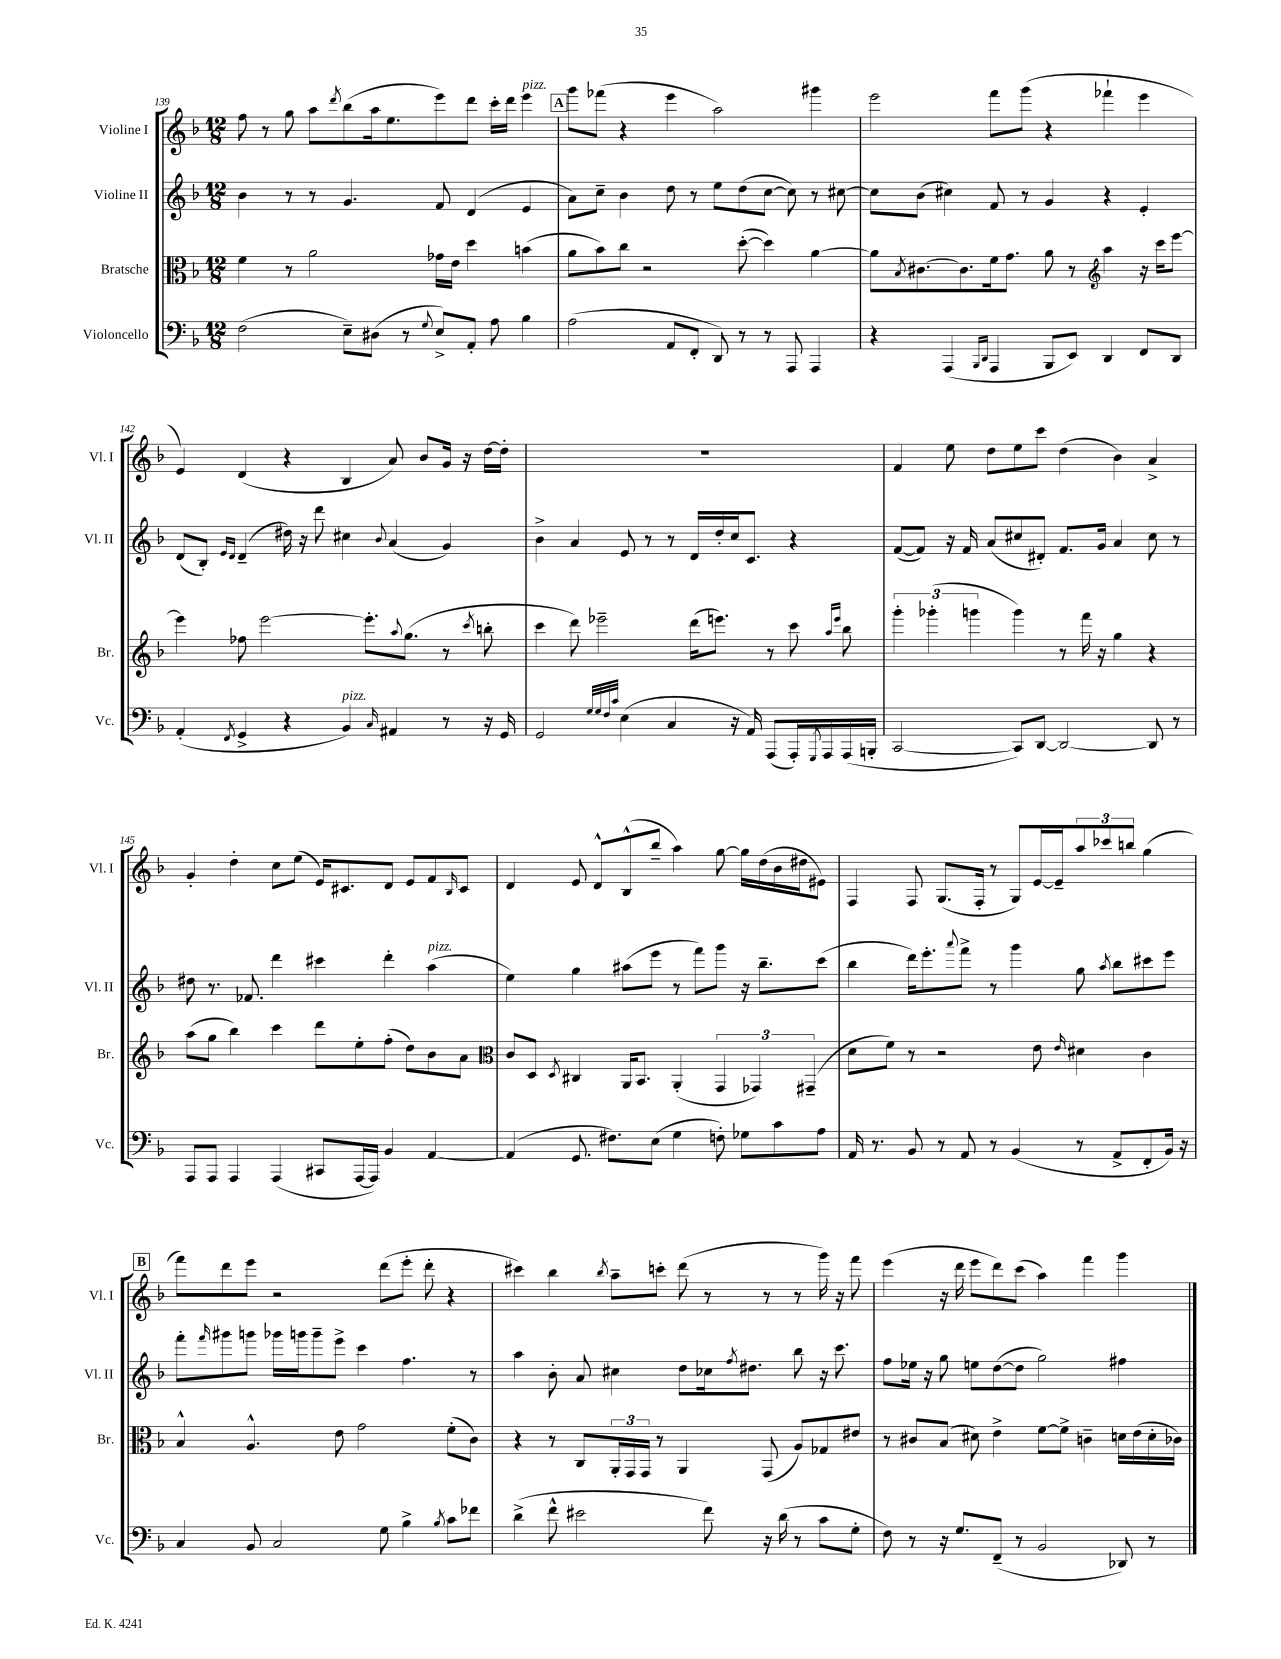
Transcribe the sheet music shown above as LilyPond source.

<<
\new StaffGroup <<
\new Staff = "s0" \with { instrumentName = "Violine I" shortInstrumentName = "Vl. I" } {
    \clef treble \key f \major \numericTimeSignature \time 12/8
    f''8 r8 g''8 a''8 \acciaccatura { d'''8 } bes''8( a''16 e''8. e'''8) d'''8 c'''16-. d'''16 e'''4^\markup { \italic "pizz." } |
    \mark \markup { \box "A" } g'''8 fes'''8( r4 e'''4 a''2) gis'''4 |
    e'''2 f'''8 g'''8( r4 fes'''4-! e'''4 |
    e'4) d'4( r4 bes4 a'8) bes'8 g'16 r16 d''16~ d''16-. |
    R1. |
    f'4 e''8 d''8 e''8 c'''8 d''4( bes'4) a'4-> |
    g'4-. d''4-. c''8 e''8( e'16) cis'8. d'8 e'8 f'8 \grace { bes16 } cis'8 |
    d'4 e'8 d'8-^ bes8-^( bes''8-- a''4) g''8~ g''16 d''16( bes'16 dis''16 eis'8) |
    f4 f8 g8.( f16-. r8 g8) e'16~ e'16-- \tuplet 3/2 { a''8 ces'''8 b''8 } g''4( |
    \mark \markup { \box "B" } f'''8) d'''8 e'''8 r2 d'''8( e'''8-. d'''8-. r4 |
    cis'''4) bes''4 \acciaccatura { bes''8 } a''8-- c'''8-. d'''8( r8 r8 r8 g'''16) r16 f'''8 |
    e'''4( r16 d'''16 e'''8 d'''8) c'''8( a''4) f'''4 g'''4 \bar "|." |
}
\new Staff = "s1" \with { instrumentName = "Violine II" shortInstrumentName = "Vl. II" } {
    \clef treble \key f \major \numericTimeSignature \time 12/8
    bes'4 r8 r8 g'4. f'8 d'4( e'4 |
    \mark \markup { \box "A" } a'8) c''8-- bes'4 d''8 r8 e''8 d''8( c''8~ c''8) r8 cis''8~ |
    cis''8 bes'8( cis''4) f'8 r8 g'4 r4 e'4-. |
    d'8( bes8-.) \grace { e'16 d'16 } d'4--( dis''16) r16 d'''8 cis''4 \appoggiatura { bes'8 } a'4( g'4) |
    bes'4-> a'4 e'8 r8 r8 d'16 d''16-. c''16 c'8. r4 |
    f'8~( f'8) r16 f'16 a'8( cis''8 dis'8-.) f'8. g'16 a'4 cis''8 r8 |
    dis''8 r8. fes'8. d'''4 cis'''4 d'''4-. a''4^\markup { \italic "pizz." }( |
    e''4) g''4 ais''8( e'''8 r8 f'''8) g'''8 r16 bes''8.-- c'''8( |
    bes''4 d'''16) e'''8.-. \appoggiatura { a'''8 } f'''8-> r8 g'''4 g''8 \acciaccatura { a''8 } bes''8 cis'''8 e'''8 |
    \mark \markup { \box "B" } f'''8-. \grace { f'''16 } gis'''8 g'''8 ges'''16 g'''16 g'''8-- e'''8-> c'''4 f''4. r8 |
    a''4 bes'8-. a'8 cis''4 d''8 ces''16 \acciaccatura { f''8 } dis''8. bes''8 r16 c'''8. |
    f''8 ees''16 r16 g''8 e''8 d''8~( d''8 g''2) fis''4 \bar "|." |
}
\new Staff = "s2" \with { instrumentName = "Bratsche" shortInstrumentName = "Br." } {
    \clef alto \key f \major \numericTimeSignature \time 12/8
    f'4 r8 a'2 ges'16 e'16 d''4 b'4( |
    \mark \markup { \box "A" } a'8 bes'8) c''8 r2 d''8~-.( d''4) a'4~ |
    a'8 \acciaccatura { bes8 } cis'8.~ cis'8. f'16 g'8. a'8 r8 \clef treble a''4 r16 c'''16 e'''8~ |
    e'''4 fes''8 e'''2~ e'''8.-. \appoggiatura { a''8 } g''8.( r8 \acciaccatura { c'''8 } b''8-. |
    c'''4 d'''8) ees'''2-- d'''16( e'''8.) r8 c'''8 \grace { a''16 e'''16 } bes''8 |
    \tuplet 3/2 { g'''4-. ges'''4-.( g'''4 } g'''4) r8 f'''16 r16 g''4 r4 |
    a''8( g''8 bes''4) c'''4 d'''8 e''8-. f''8-.( d''8) bes'8 a'8 |
    \clef alto c'8 d8 \acciaccatura { d8 } cis4 a,16 bes,8. a,4-.( \tuplet 3/2 { g,4 ges,4) gis,4--( } |
    d'8 f'8) r8 r2 e'8 \grace { e'16 } dis'4 c'4 |
    \mark \markup { \box "B" } bes4-^ a4.-^ e'8 g'2 f'8-.( c'8) |
    r4 r8 c8 \tuplet 3/2 { a,16-. g,16 g,16 } r8 a,4 g,8( a8) ges8 eis'8 |
    r8 cis'8 bes8( dis'8) e'4-> f'8~ f'8-> c'4-- d'16 e'16( d'16-. ces'16) \bar "|." |
}
\new Staff = "s3" \with { instrumentName = "Violoncello" shortInstrumentName = "Vc." } {
    \clef bass \key f \major \numericTimeSignature \time 12/8
    f2( e8--) dis8( r8 \appoggiatura { g8 } e8->) a,8-. a8 bes4 |
    \mark \markup { \box "A" } a2( a,8 f,8-. d,8) r8 r8 a,,8 a,,4 |
    r4 a,,4( \grace { bes,,16 d,16 } a,,4 bes,,8 e,8) d,4 f,8 d,8 |
    a,4-.( \acciaccatura { f,8 } g,4-> r4 bes,4^\markup { \italic "pizz." }) \grace { c16 } ais,4 r8 r16 g,16 |
    g,2 \grace { g32 g32 f32 c'32 } e4( c4 r16 a,16) a,,8( a,,16-.) \acciaccatura { g,,8 } a,,16 a,,16( b,,16-. |
    c,2~ c,8) d,8~ d,2~ d,8 r8 |
    a,,8 a,,8 a,,4 a,,4( cis,8 a,,16~ a,,16) bes,4 a,4~ |
    a,4( g,8. fis8.) e8( g4 f8-.) ges8 c'8 a8 |
    a,16 r8. bes,8 r8 a,8 r8 bes,4( r8 a,8-> f,8-. bes,16) r16 |
    \mark \markup { \box "B" } c4 bes,8 c2 g8 bes4-> \acciaccatura { bes8 } c'8 fes'8 |
    d'4->( f'8-^ eis'2 f'8) r16 d'16( r8 c'8 g8-. |
    f8) r8 r16 g8. f,8--( r8 bes,2 des,8) r8 \bar "|." |
}
>>
>>
\layout { \context { \Score currentBarNumber = #139 } }
